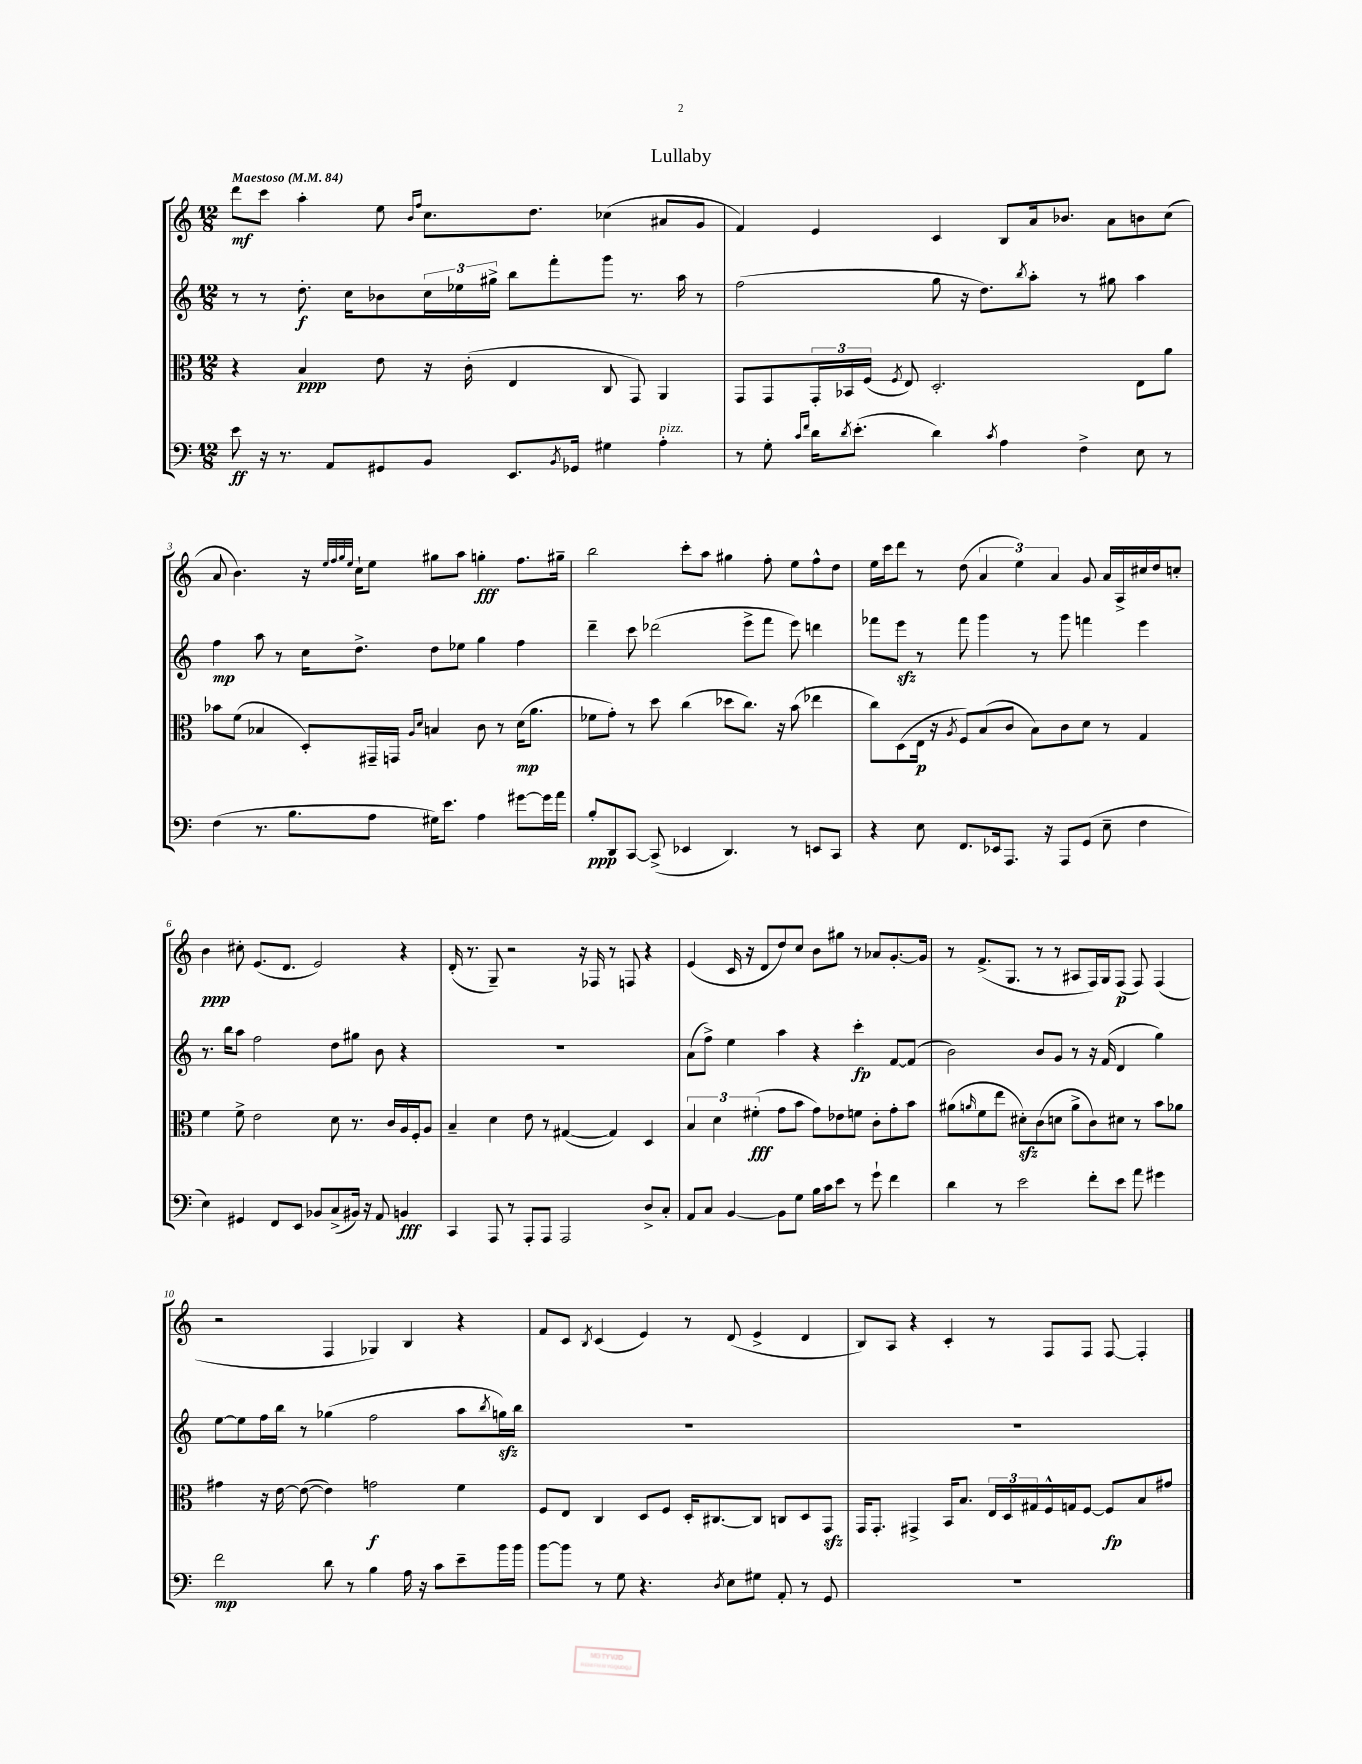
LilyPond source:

\header { title = "Lullaby" }
<<
\new StaffGroup <<
\new Staff = "s0" {
    \clef treble \key c \major \numericTimeSignature \time 12/8 \tempo "Maestoso" 4 = 84
    d'''8\mf c'''8 a''4-. e''8 \grace { b'16 f''16 } c''8. d''8. ces''4( ais'8 g'8 |
    f'4) e'4 c'4 b8 a'16 bes'8. a'8 b'8 c''8( |
    a'8 b'4.) r16 \grace { e''32 f''32 g''32 e''32 } c''16-! e''8 gis''8 a''8 g''4-.\fff f''8. gis''16-- |
    b''2 c'''8-. a''8 gis''4 f''8-. e''8 f''8-^ d''8 |
    e''16 c'''16 d'''8 r8 d''8( \tuplet 3/2 { a'4 e''4) a'4 } g'8 a'16 a16-> cis''16 d''16 c''8-. |
    b'4\ppp cis''8-. e'8.( d'8. e'2) r4 |
    d'16-.( r8. g8--) r2 r16 fes16 r8 f8 r4 |
    e'4( c'16 r16 d'8 d''8) c''8 b'8 gis''8 r8 aes'8 g'8.~-. g'16 |
    r8 f'8.->( g8. r8 r8 ais8 f16) g16 f8\p( f8) f4( |
    r2 f4 ges4) b4 r4 |
    f'8 c'8 \acciaccatura { b8 } c'4( e'4) r8 d'8( e'4-> d'4 |
    b8) a8 r4 c'4-. r8 f8 f8 f8~ f4-. \bar "|." |
}
\new Staff = "s1" {
    \clef treble \key c \major \numericTimeSignature \time 12/8
    r8 r8 d''8.-.\f c''16 bes'8 \tuplet 3/2 { c''16 ees''16 gis''16-> } b''8 f'''8-. g'''8 r8. a''16 r8 |
    f''2( g''8 r16 d''8.) \acciaccatura { b''8 } a''8-. r8 gis''8 a''4 |
    f''4\mp a''8 r8 c''16 d''8.-> d''8 ees''8 g''4 f''4 |
    d'''4-- c'''8 des'''2( e'''8-> f'''8 e'''8) d'''4 |
    fes'''8 e'''8\sfz r8 fes'''8 g'''4 r8 g'''8 f'''4 e'''4 |
    r8. b''16 a''8 f''2 d''8 gis''8 b'8 r4 |
    R1. |
    a'8( f''8->) e''4 a''4 r4 c'''4-.\fp f'8~ f'8( |
    b'2) b'8 g'8 r8 r16 f'16( d'4 g''4) |
    e''8~ e''8 f''16 b''16 r8 ges''4( f''2 a''8 \acciaccatura { b''8 } g''16\sfz) b''16 |
    R1. |
    R1. \bar "|." |
}
\new Staff = "s2" {
    \clef alto \key c \major \numericTimeSignature \time 12/8
    r4 b4\ppp e'8 r16 c'16-.( e4 c8 g,8) a,4 |
    g,8 g,8 \tuplet 3/2 { g,16-. bes,16 f16( } \acciaccatura { f8 } e8) d2.-. e8 a'8 |
    bes'8 f'8( bes4 d8-.) gis,16-- g,16 \grace { a16 d'16 } b4 c'8 r8 d'16\mp( a'8. |
    fes'8 g'8-.) r8 d''8 c''4( des''8 c''8.) r16 b'8( ees''4 |
    c''8) d8( e16\p r16 \acciaccatura { a8 } f8) b8( c'8 b8) c'8 d'8 r8 g4 |
    f'4 f'8-> e'2 d'8 r8. c'16 a16 f16-. a8 |
    b4-- d'4 e'8 r8 gis4~( gis4) d4 |
    \tuplet 3/2 { b4 d'4 fis'4-.\fff( } g'8 b'8 g'8) ees'8 f'8 c'8-. g'8-. b'8 |
    ais'8( \grace { a'16 } f'8 e''8 dis'8-.\sfz) c'8( d'8 a'8-> c'8) dis'8 r8 b'8 aes'8 |
    gis'4 r16 e'16~ e'8~( e'4) g'2\f f'4 |
    f8 e8 c4 d8 f8 d16-. cis8.~ cis8 c8 d8 g,8\sfz |
    g,16 g,8.-. gis,4-> b,16 b8. \tuplet 3/2 { e16 d16 gis16 } f16-^ g16 f8~ f8\fp b8 gis'8 \bar "|." |
}
\new Staff = "s3" {
    \clef bass \key c \major \numericTimeSignature \time 12/8
    e'8\ff r16 r8. a,8 gis,8 b,8 e,8. \acciaccatura { b,8 } ges,16 gis4 a4-.^\markup { \italic "pizz." } |
    r8 g8-. \grace { c'16 f'16 } d'16 \acciaccatura { d'8 } e'8.-.( d'4) \acciaccatura { c'8 } a4 f4-> e8 r8 |
    f4( r8. b8. a8 gis16) e'8. a4 gis'8~ gis'16 a'16 |
    b8-.\ppp d,8 c,8~ c,8->( ees,4 d,4.) r8 e,8 c,8 |
    r4 e8 f,8. ees,16 a,,8. r16 a,,8 g,8( e8-- f4 |
    e4) gis,4 f,8 e,8 bes,8 c8->( bis,16) r16 a,8 b,4\fff |
    c,4 a,,8 r8 a,,8-. a,,8 a,,2 d8-> c8-. |
    a,8 c8 b,4~ b,8 g8 b16 c'16 e'8 r8 g'8-! f'4 |
    d'4 r8 e'2 f'8-. e'8 a'8 gis'4 |
    f'2\mp d'8 r8 b4 a16 r16 c'8 e'8-- b'16 b'16 |
    b'8~ b'8 r8 g8 r4. \acciaccatura { d8 } e8 gis8 a,8-. r8 g,8 |
    R1. \bar "|." |
}
>>
>>
